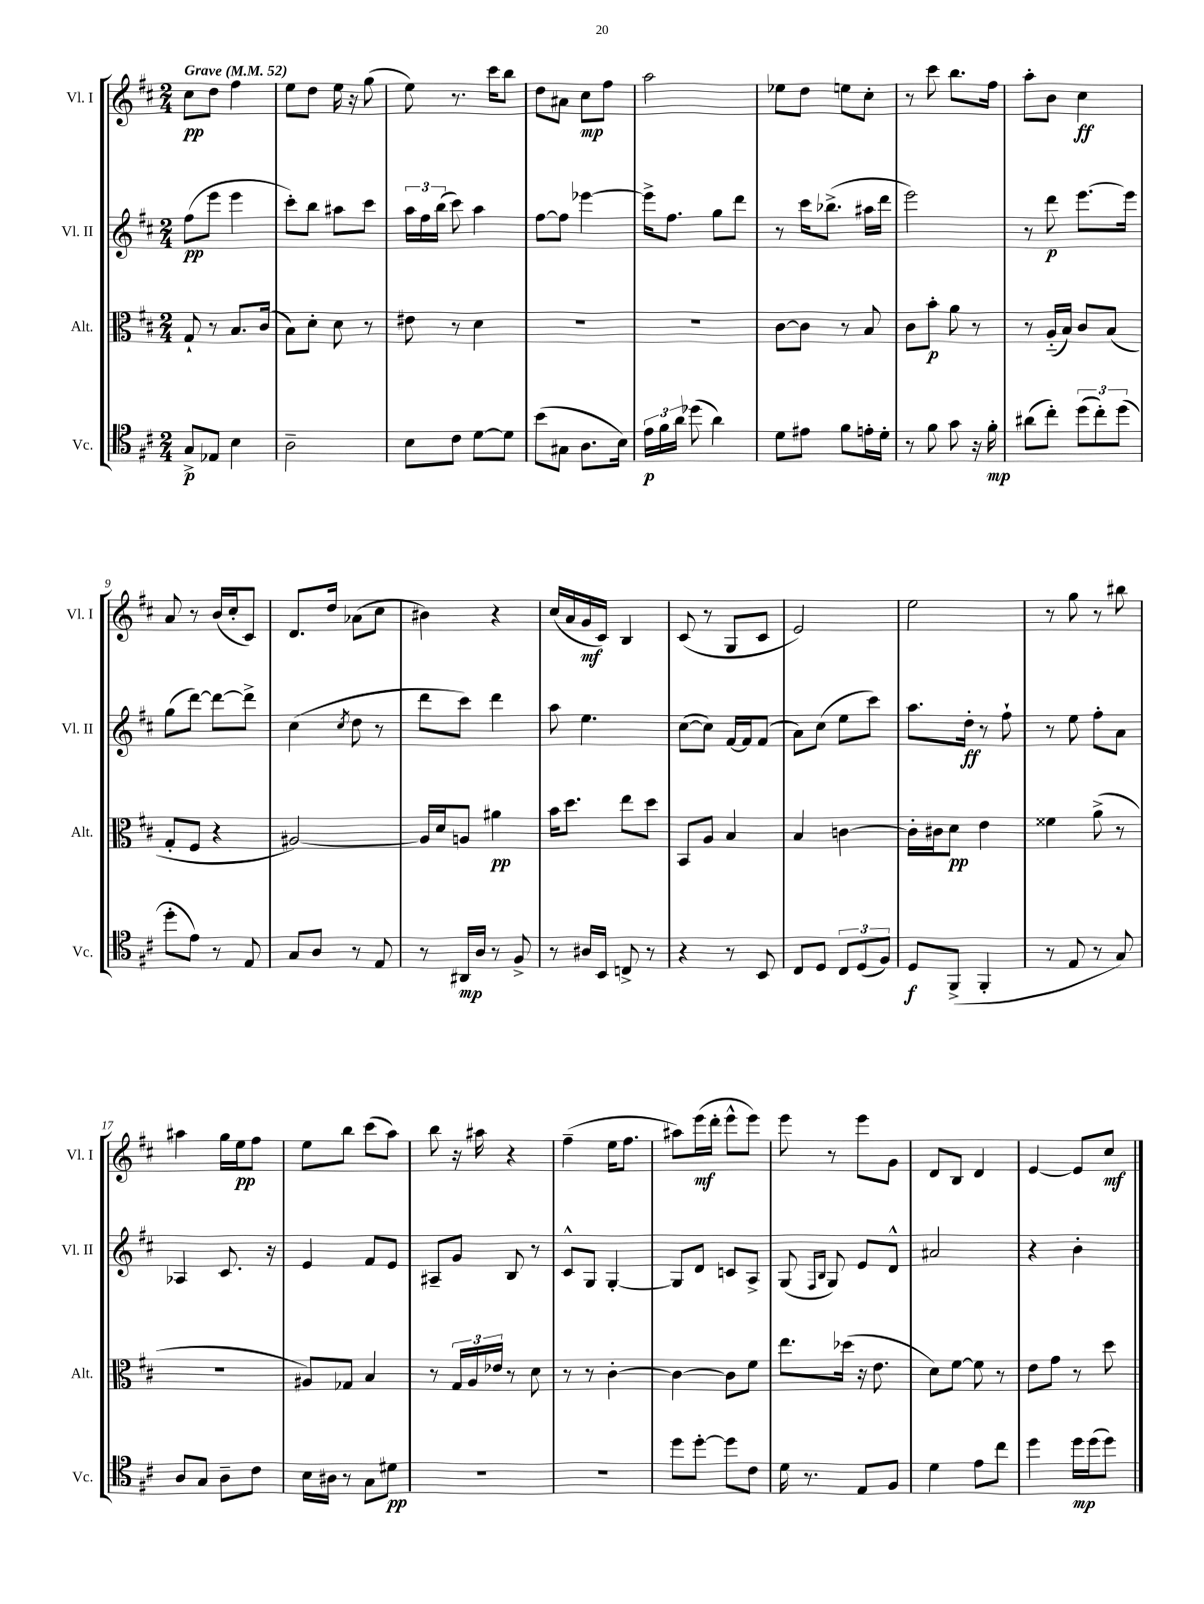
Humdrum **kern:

**kern	**kern	**kern	**kern
*staff4	*staff3	*staff2	*staff1
*clefC4	*clefC3	*clefG2	*clefG2
*k[f#c#]	*k[f#c#]	*k[f#c#]	*k[f#c#]
*M2/4	*M2/4	*M2/4	*M2/4
*MM52	*MM52	*MM52	*MM52
8G^	8G`	(8ff#	8cc#
8E-	8r	8eee	8dd
4B	8.B	4eee	4ff#
.	(16c#	.	.
=	=	=	=
2A~	8B)	8ccc#')	8ee
.	8d'	8bb	8dd
.	8d	8aa#	16ee
.	.	.	16r
.	8r	8ccc#	(8gg
=	=	=	=
8B	8e#	24aa	8ee)
.	.	24ff#	.
.	.	(24bb	.
8c#	8r	8ccc#)	8.r
[8d	4d	4aa	.
.	.	.	16ccc#
8d]	.	.	8bb
=	=	=	=
(8b	2r	[8ff#	8dd
8G#	.	8ff#]	8a#
8.A	.	[4eee-	8cc#
.	.	.	8ff#
16B)	.	.	.
=	=	=	=
24e	2r	16eee-^]	2aa
24f#	.	.	.
.	.	8.ff#	.
24a	.	.	.
(8dd-	.	.	.
4a)	.	8gg	.
.	.	8ddd	.
=	=	=	=
8d	[8c#	8r	8ee-
8e#	8c#]	16ccc#	8dd
.	.	(8.bb-^	.
8f#	8r	.	8ee
16e'	8B	16aa#	8cc#'
16d'	.	16ddd	.
=	=	=	=
8r	8c#	2eee)	8r
8f#	8b'	.	8ccc#
8g	8a	.	8.bb
16r	8r	.	.
16f#'	.	.	16ff#
=	=	=	=
(8a#	8r	8r	8aa'
8cc#')	(16A'~	8ddd	8b
.	16B)	.	.
(12dd	8c#	[8.eee	4cc#
12cc#')	.	.	.
.	(8B	.	.
(12dd	.	.	.
.	.	16eee]	.
=	=	=	=
8dd'	8G'	(8gg	8a
8e)	8F#	[8ddd)	8r
8r	4r	8ddd_	(16b
.	.	.	16cc#'
8E	.	8ddd^]	8c#)
=	=	=	=
8G	[2A#)	(4cc#	8.d
8A	.	.	.
.	.	.	16dd
.	.	8qcc#	.
8r	.	8dd	(8a-
8E	.	8r	8cc#
=	=	=	=
8r	16A#]	8ddd	4b#)
.	16d	.	.
16AA#	8A	8ccc#)	.
16A	.	.	.
8r	4a#	4ddd	4r
8F#^	.	.	.
=	=	=	=
8r	16b	8aa	(16cc#
.	8.dd	.	16a
16A#	.	4.ee	16g
16BB	.	.	16c#)
8C^	8ee	.	4B
8r	8dd	.	.
=	=	=	=
4r	8BB	([8cc#	(8c#
.	8A	8cc#])	8r
8r	4B	[16f#	8G
.	.	16f#]	.
8BB	.	(8f#	8c#
=	=	=	=
8C#	4B	8a)	2e)
8D	.	(8cc#	.
12C#	[4c	8ee	.
(12D	.	.	.
.	.	8ccc#)	.
12F#)	.	.	.
=	=	=	=
8D	16c']	8.aa	2ee
.	16c#	.	.
(8FF#^	8d	.	.
.	.	16dd'	.
4FF#'	4e	8r	.
.	.	8ff#`	.
=	=	=	=
8r	4f##	8r	8r
8E	.	8ee	8gg
8r	(8a^	8ff#'	8r
8G)	8r	8a	8bb#
=	=	=	=
8A	2r	4A-	4aa#
8G	.	.	.
8A~	.	8.c#	16gg
.	.	.	16ee
8c#	.	.	8ff#
.	.	16r	.
=	=	=	=
16B	8A#)	4e	8ee
16A#	.	.	.
8r	8G-	.	8bb
8G	4B	8f#	(8ccc#
8d#	.	8e	8aa)
=	=	=	=
2r	8r	8A#~	8bb
.	24G	8g	16r
.	24A	.	.
.	.	.	16aa#
.	24e-	.	.
.	8r	8B	4r
.	8d	8r	.
=	=	=	=
2r	8r	8c#^^	(4ff#~
.	8r	8G	.
.	[4c#'	[4G'	16ee
.	.	.	8.ff#
=	=	=	=
8dd	4c#_	8G]	8aa#)
[8dd'	.	8d	(16eee
.	.	.	16ddd'
8dd]	8c#]	8c	8eee^^
8c#	8f#	8A^	8eee)
=	=	=	=
16d	8.ee	(8G	8eee
8.r	.	.	.
.	.	16qqF#	.
.	.	16qqB	.
.	.	8G)	8r
.	(16dd-	.	.
8E	16r	8e	8eee
.	8.e	.	.
8F#	.	8d^^	8g
=	=	=	=
4d	8d)	2a#	8d
.	[8f#	.	8B
8e	8f#]	.	4d
8cc#	8r	.	.
=	=	=	=
4dd	8e	4r	[4e
.	8g	.	.
16dd	8r	4b'	8e]
(16dd	.	.	.
8dd)	8dd	.	8cc#
==	==	==	==
*-	*-	*-	*-
